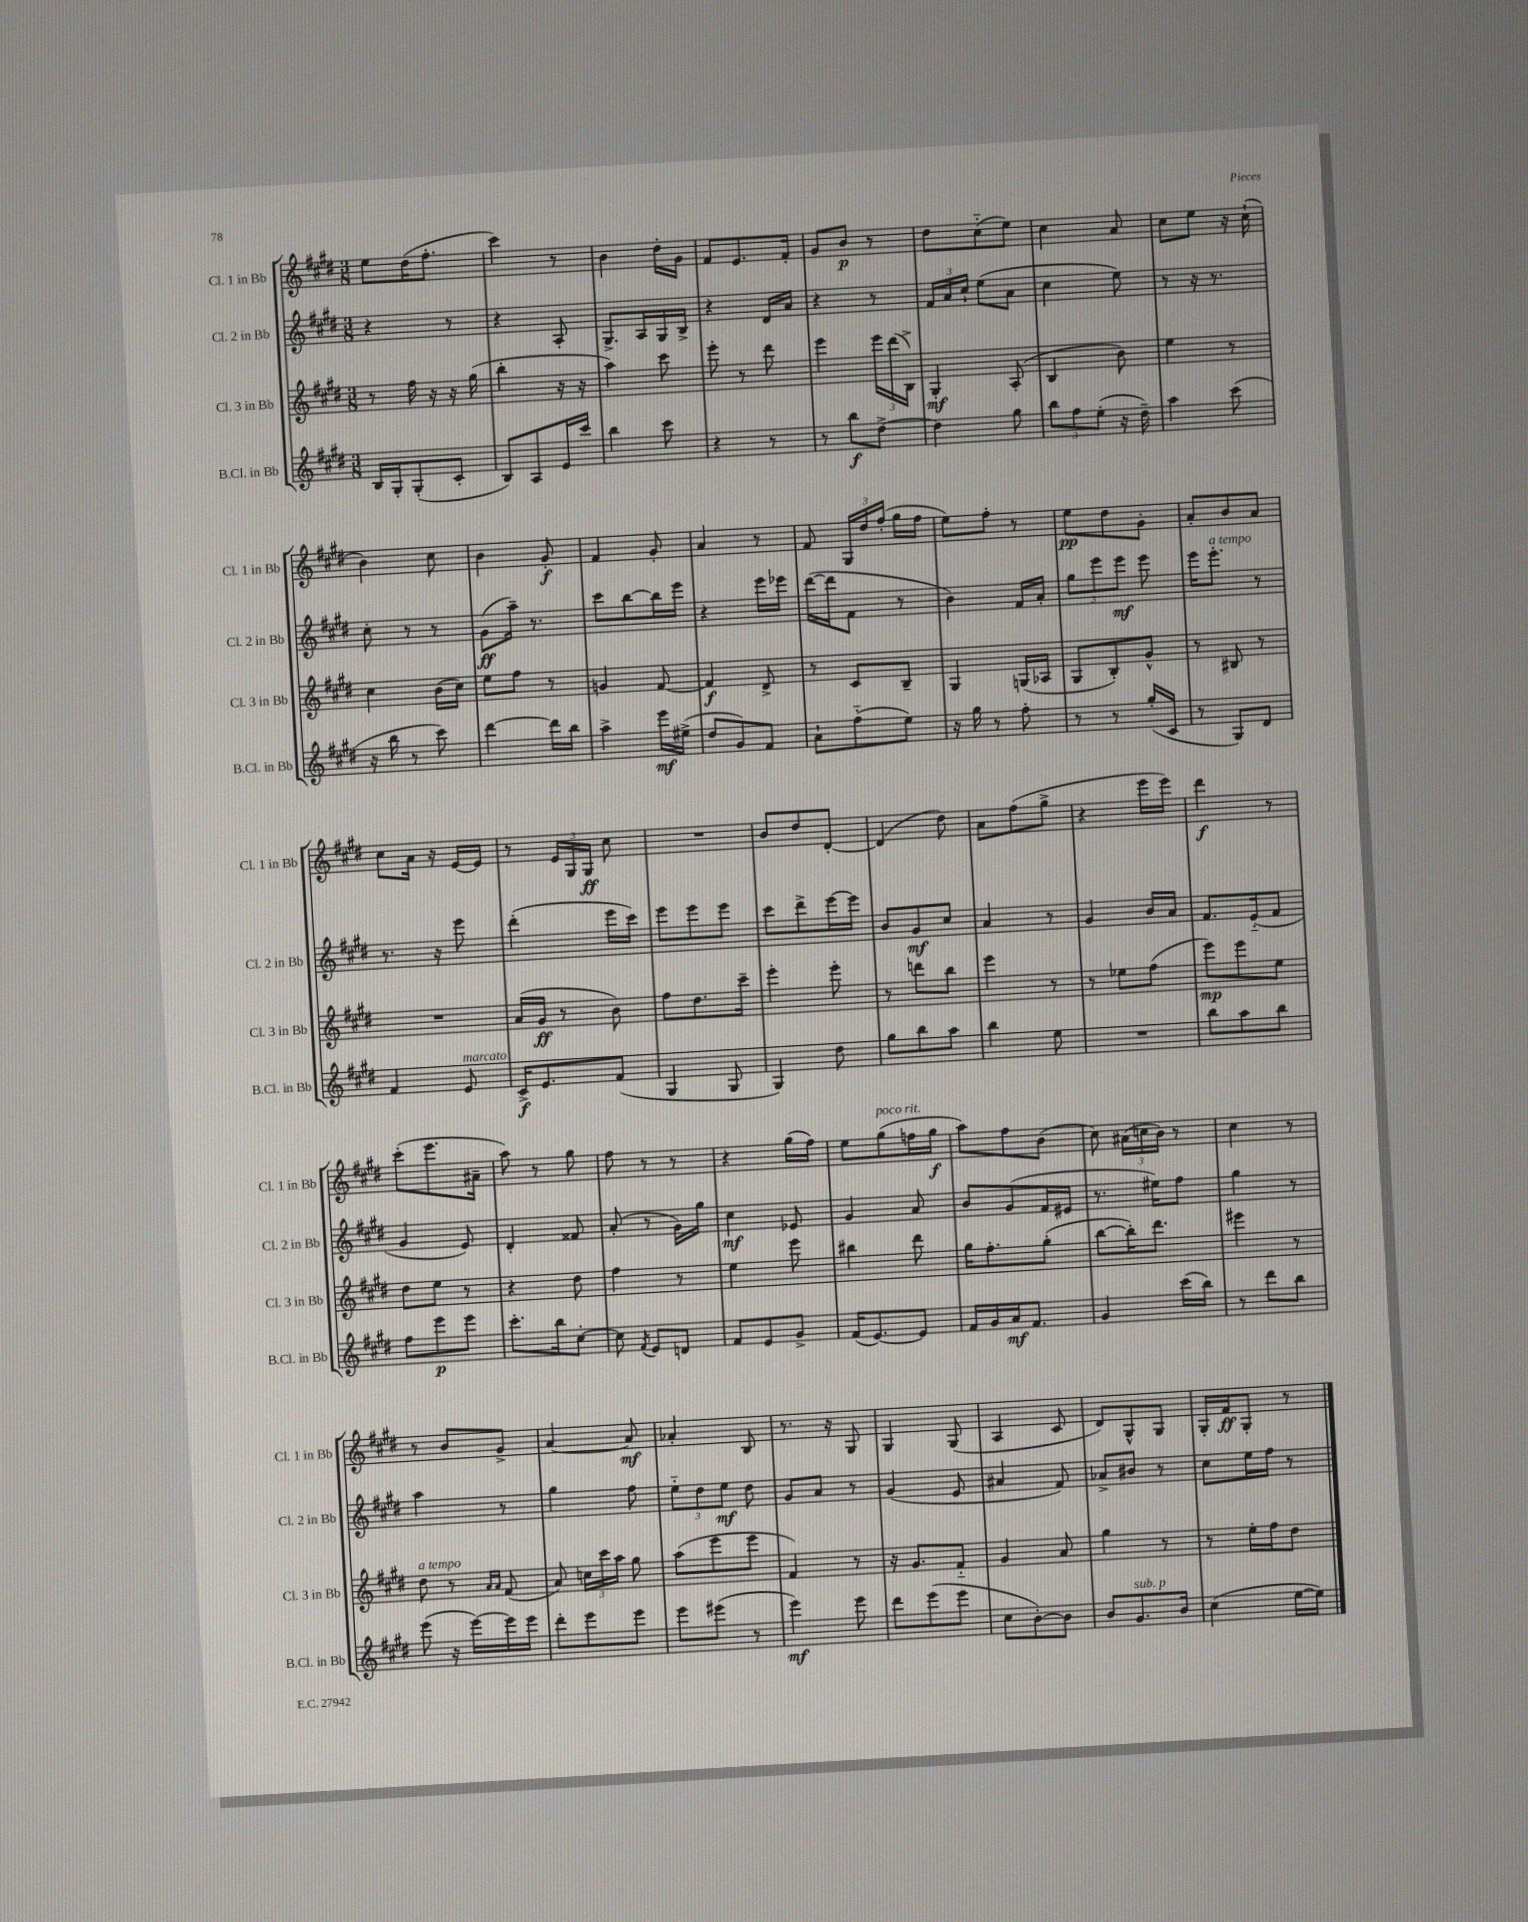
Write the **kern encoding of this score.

**kern	**dynam	**kern	**dynam	**kern	**dynam	**kern	**dynam
*part4	*part4	*part3	*part3	*part2	*part2	*part1	*part1
*staff4	*staff4	*staff3	*staff3	*staff2	*staff2	*staff1	*staff1
*I"B.Cl. in Bb	*	*I"Cl. 3 in Bb	*	*I"Cl. 2 in Bb	*	*I"Cl. 1 in Bb	*
*I'B.Cl. in Bb	*	*I'Cl. 3 in Bb	*	*I'Cl. 2 in Bb	*	*I'Cl. 1 in Bb	*
*clefG2	*	*clefG2	*	*clefG2	*	*clefG2	*
*k[f#c#g#d#]	*	*k[f#c#g#d#]	*	*k[f#c#g#d#]	*	*k[f#c#g#d#]	*
*M3/8	*	*M3/8	*	*M3/8	*	*M3/8	*
=19	=19	=19	=19	=19	=19	=19	=19
16B/LL	.	8r	.	4r	.	8ee\L	.
16G#'/J	.	.	.	.	.	.	.
(8G#'/	.	16ff#\	.	.	.	(16dd#\K	.
.	.	16r	.	.	.	8.ff#'\J	.
8c#'/J	.	16r	.	8r	.	.	.
.	.	(16gg#\	.	.	.	.	.
=20	=20	=20	=20	=20	=20	=20	=20
8B/L)	.	4bb'\	.	4r	.	4ccc#\)	.
8A/	.	.	.	.	.	.	.
16e/L	.	16r	.	8A'/	.	8r	.
16ccc#/JJ	.	16r	.	.	.	.	.
=21	=21	=21	=21	=21	=21	=21	=21
4bb\	.	4aa\)	.	8.G#^/L	.	4b\	.
.	.	.	.	16A/L	.	.	.
8ccc#\	.	8ccc#\	.	16G#/	.	16dd#'\LL	.
.	.	.	.	16B^/JJ	.	16g#\JJ	.
=22	=22	=22	=22	=22	=22	=22	=22
4r	.	8eee'\	.	4r	.	8f#/L	.
.	.	8r	.	.	.	8.e/	.
8r	.	8ddd#\	.	16d#/LL	.	.	.
.	.	.	.	16a/JJ	.	16f#'/Jk	.
=23	=23	=23	=23	=23	=23	=23	=23
8r	.	4eee\	.	4r	.	8g#/L	.
8bb\L	f	.	.	.	.	8b/J	p
[8dd#^\J	.	24eee\LL	.	8r	.	8r	.
.	.	(24ddd#\	.	.	.	.	.
.	.	24B^\JJ)	.	.	.	.	.
=24	=24	=24	=24	=24	=24	=24	=24
4dd#\]	.	4G#'/	mf	24f#/LL	.	8dd#\L	.
.	.	.	.	24a/	.	.	.
.	.	.	.	24cc#`/JJ	.	.	.
.	.	.	.	(8ee\L	.	(8cc#\	.
8gg#\	.	(8A'/	.	8a\J	.	8ee\J)	.
=25	=25	=25	=25	=25	=25	=25	=25
12bb\L	.	4B/	.	4cc#\	.	4cc#\	.
12ff#\	.	.	.	.	.	.	.
(12ee'\J	.	.	.	.	.	.	.
16r	.	8b\)	.	8ee\)	.	8a/	.
16dd#~\)	.	.	.	.	.	.	.
=26	=26	=26	=26	=26	=26	=26	=26
4aa\	.	4ee\	.	8r	.	8cc#\L	.
.	.	.	.	16r	.	8ee\J	.
.	.	.	.	8.r	.	.	.
(8ccc#\	.	8r	.	.	.	16r	.
.	.	.	.	.	.	(16cc#`\	.
!!LO:LB:g=z
=27	=27	=27	=27	=27	=27	=27	=27
16r	.	4cc#\	.	8cc#'\	.	4b\)	.
16bb\	.	.	.	.	.	.	.
8r	.	.	.	8r	.	.	.
8ccc#\)	.	(16b\LL	.	8r	.	8cc#\	.
.	.	16cc#\JJ)	.	.	.	.	.
=28	=28	=28	=28	=28	=28	=28	=28
[4ddd#\	.	8ee\L	.	(8g#\L	ff	4b\	.
.	.	8ff#\J	.	16aa~\Jk)	.	.	.
.	.	.	.	8.r	.	.	.
16ddd#\LL]	.	8r	.	.	.	8g#'/	f
16bb\JJ	.	.	.	.	.	.	.
=29	=29	=29	=29	=29	=29	=29	=29
4aa^\	.	4gn/	.	8ccc#\L	.	4f#/	.
.	.	.	.	[8bb\	.	.	.
16eee\LL	mf	[8f#/	.	16bb\L]	.	8g#'/	.
(16ee#X^\JJ	.	.	.	16eee\JJ	.	.	.
=30	=30	=30	=30	=30	=30	=30	=30
8dd#/L	.	4f#/]	f	4r	.	4a/	.
8g#/)	.	.	.	.	.	.	.
8f#/J	.	8d#^/	.	16eee\LL	.	8r	.
.	.	.	.	16eee-X\JJ	.	.	.
=31	=31	=31	=31	=31	=31	=31	=31
8a`\L	.	8r	.	([16ddd#\LL	.	8f#/	.
.	.	.	.	16ddd#\J]	.	.	.
(8ff#\	.	8c#/L	.	8f#\J	.	24G#/LL	.
.	.	.	.	.	.	24dd#/	.
.	.	.	.	.	.	(24ff#'/JJ	.
8ee\J)	.	8B~/J	.	8r	.	16gg#\LL	.
.	.	.	.	.	.	16ff#\JJ	.
=32	=32	=32	=32	=32	=32	=32	=32
16r	.	4G#/	.	4b\)	.	8ee\L)	.
16gg#\	.	.	.	.	.	.	.
8r	.	.	.	.	.	8ff#'\J	.
8ff#'\	.	(16Gn/LL	.	16f#/LL	.	8r	.
.	.	16A-X/JJ	.	16a'/JJ	.	.	.
=33	=33	=33	=33	=33	=33	=33	=33
8r	.	8G#/L	.	12gg#\L	.	8ee\L	pp
.	.	.	.	12eee\	.	.	.
8r	.	8B'/)	.	.	.	8dd#\	.
.	.	.	.	12eee\J	mf	.	.
(16gg#'/LL	.	8g#^^/J	.	8eee\	.	8g#'\J	.
16c#/JJ	.	.	.	.	.	.	.
=34	=34	=34	=34	=34	=34	=34	=34
8r	.	8r	.	16eee\KL	.	8a'/L	.
!	!	!	!	!LO:TX:a:i:t=a tempo	!	!	!
.	.	.	.	8.eee'\J	.	.	.
8G#/L)	.	8B#X/	.	.	.	8b/	.
8d#/J	.	8r	.	8r	.	8a/J	.
!!LO:LB:g=z
=35	=35	=35	=35	=35	=35	=35	=35
4f#/	.	4.r	.	8.r	.	8cc#\L	.
.	.	.	.	.	.	16a\Jk	.
.	.	.	.	16r	.	16r	.
!LO:TX:a:i:t=marcato	!	!	!	!	!	!	!
8e/	.	.	.	8eee\	.	[16e/LL	.
.	.	.	.	.	.	16e/JJ]	.
=36	=36	=36	=36	=36	=36	=36	=36
16c#^/KL	f	(16a/LL	.	(4ddd#'\	.	8r	.
8.e/	.	16g#/JJ	ff	.	.	.	.
.	.	8r	.	.	.	24e/LL	.
.	.	.	.	.	.	24G#/	.
.	.	.	.	.	.	24G#/JJ	ff
(8f#/J	.	8b\)	.	16eee\LL	.	8cc#\	.
.	.	.	.	16ccc#\JJ)	.	.	.
=37	=37	=37	=37	=37	=37	=37	=37
4G#/	.	8ff#\L	.	8eee\L	.	4.r	.
.	.	8.dd#\	.	8eee\	.	.	.
8G#/	.	.	.	8eee\J	.	.	.
.	.	16ccc#~\Jk	.	.	.	.	.
=38	=38	=38	=38	=38	=38	=38	=38
4G#/)	.	4eee'\	.	8ccc#\L	.	8b/L	.
.	.	.	.	8ddd#^\	.	8dd#/	.
8dd#\	.	8eee'\	.	[16eee\L	.	[8d#'/J	.
.	.	.	.	16eee\JJ]	.	.	.
=39	=39	=39	=39	=39	=39	=39	=39
8gg#\L	.	8r	.	8b/L	.	(4d#/]	.
8bb\	.	8dddn\L	.	8g#/	mf	.	.
8aa\J	.	8bb\J	.	8cc#/J	.	8dd#\)	.
=40	=40	=40	=40	=40	=40	=40	=40
4bb\	.	4eee\	.	4a/	.	8a\L	.
.	.	.	.	.	.	(8ff#\	.
8ee\	.	8r	.	8r	.	8gg#^\J	.
=41	=41	=41	=41	=41	=41	=41	=41
4.r	.	8r	.	4g#/	.	4r	.
.	.	8ee-X\L	.	.	.	.	.
.	.	(8ff#\J	.	16b/LL	.	16eee\LL	.
.	.	.	.	16a/JJ	.	16eee\JJ)	.
=42	=42	=42	=42	=42	=42	=42	=42
8bb\L	.	8eee\L)	mp	8.f#/L	.	4ddd#\	f
8aa\	.	8eee\	.	.	.	.	.
.	.	.	.	(16e/k	.	.	.
8bb\J	.	8ee\J	.	8f#/J	.	8r	.
!!LO:LB:g=z
=43	=43	=43	=43	=43	=43	=43	=43
8ff#\L	.	8dd#\L	.	4g#/	.	(8ccc#'\L	.
8eee\	p	8ee\J	.	.	.	8.eee\	.
8eee\J	.	8r	.	8e/)	.	.	.
.	.	.	.	.	.	16a#X~\Jk	.
=44	=44	=44	=44	=44	=44	=44	=44
8.ccc#'\L	.	4r	.	4d#'/	.	8aa\)	.
.	.	.	.	.	.	8r	.
16bb\k	.	.	.	.	.	.	.
[8cc#'\J	.	8dd#\	.	8f##X/	.	8gg#\	.
=45	=45	=45	=45	=45	=45	=45	=45
8cc#\]	.	4ff#\	.	(8a'/	.	8ff#\	.
8qf#/	.	.	.	.	.	.	.
8e/L	.	.	.	8r	.	8r	.
8dn/J	.	8r	.	16g#\LL)	.	8r	.
.	.	.	.	16gg#\JJ	.	.	.
=46	=46	=46	=46	=46	=46	=46	=46
8f#/L	.	4ee\	.	4cc#\	mf	4r	.
8e/	.	.	.	.	.	.	.
8g#^/J	.	8eee\	.	8e-X/	.	(16gg#\LL	.
.	.	.	.	.	.	16ff#\JJ)	.
=47	=47	=47	=47	=47	=47	=47	=47
(16f#/KL	.	4bb#X\	.	4g#/	.	8ee\L	.
[8.e/)	.	.	.	.	.	.	.
!	!	!	!	!	!	!LO:TX:a:i:t=poco rit.	!
.	.	.	.	.	.	(8gg#\	.
8e/J]	.	8ddd#\	.	8a/	.	16ffn\L	.
.	.	.	.	.	.	16gg#\JJ	f
=48	=48	=48	=48	=48	=48	=48	=48
16f#/LL	.	16gg#\KL	.	8b/L	.	8aa\L)	.
16g#/	.	8.ff#'\	.	.	.	.	.
16a/J	mf	.	.	(8g#/	.	8ff#\	.
8.f#/J	.	.	.	.	.	.	.
.	.	(8gg#'\J	.	16f#/L	.	(8b\J	.
.	.	.	.	16e#X/JJ	.	.	.
=49	=49	=49	=49	=49	=49	=49	=49
4g#/	.	[8bb\L	.	8.r	.	8cc#\)	.
.	.	16bb'\K])	.	.	.	(24a#X\LL	.
.	.	.	.	.	.	24ccn\	.
.	.	8.ddd#\J	.	16ee#X\KL)	.	.	.
.	.	.	.	.	.	24b\JJ)	.
(16ccc#\LL	.	.	.	8ff#\J	.	8r	.
16bb\JJ)	.	.	.	.	.	.	.
=50	=50	=50	=50	=50	=50	=50	=50
8r	.	4eee#X\	.	4gg#\	.	4cc#\	.
8ddd#\L	.	.	.	.	.	.	.
8bb\J	.	8r	.	8r	.	8r	.
!!LO:LB:g=z
=51	=51	=51	=51	=51	=51	=51	=51
!	!	!LO:TX:a:i:t=a tempo	!	!	!	!	!
(8eee\	.	8dd#\	.	4aa\	.	8r	.
16r	.	8r	.	.	.	8b/L	.
[16eee\LL)	.	.	.	.	.	.	.
.	.	16qqa/LL	.	.	.	.	.
.	.	16qqa/JJ	.	.	.	.	.
16eee\]	.	(8f#/	.	8r	.	8g#^/J	.
16eee\JJ	.	.	.	.	.	.	.
=52	=52	=52	=52	=52	=52	=52	=52
8ddd#'\L	.	8a/)	.	4gg#\	.	[4a/	.
8eee\	.	24ccn\LL	.	.	.	.	.
.	.	24ccc#\	.	.	.	.	.
.	.	24aa\JJ	.	.	.	.	.
8eee\J	.	8gg#\	.	8ff#\	.	8a/]	mf
=53	=53	=53	=53	=53	=53	=53	=53
8eee\L	.	(8aa\L	.	12ee\L	.	4a-X'/	.
.	.	.	.	12dd#\	.	.	.
(8eee#X\J	.	8eee\	.	.	.	.	.
.	.	.	.	12ee\J	mf	.	.
8r	.	8eee\J	.	8dd#\	.	8B/	.
=54	=54	=54	=54	=54	=54	=54	=54
4eee\)	mf	4f#/)	.	8g#/L	.	8.r	.
.	.	.	.	8a/J	.	.	.
.	.	.	.	.	.	16r	.
8eee\	.	8r	.	8r	.	8G#/	.
=55	=55	=55	=55	=55	=55	=55	=55
8ddd#\L	.	16r	.	(4g#/	.	4G#/	.
.	.	8.g#/L	.	.	.	.	.
(8eee\	.	.	.	.	.	.	.
8eee\J	.	8f#/J	.	8e/	.	(8G#/	.
=56	=56	=56	=56	=56	=56	=56	=56
8cc#\L	.	4g#/	.	4a#X/	.	4A/	.
[8b'\)	.	.	.	.	.	.	.
8b\J]	.	8a/	.	8f#/)	.	8c#/	.
=57	=57	=57	=57	=57	=57	=57	=57
8b/L	.	4gg#\	.	8a-X^/L	.	8d#/L)	.
!LO:TX:a:i:t=sub. p	!	!	!	!	!	!	!
8.g#/	.	.	.	8b#X/J	.	8G#^^/	.
.	.	8r	.	8r	.	8G#/J	.
16b/Jk	.	.	.	.	.	.	.
=58	=58	=58	=58	=58	=58	=58	=58
(4cc#\	.	8r	.	8cc#\L	.	16G#'/LL	.
.	.	.	.	.	.	16f#/J	ff
.	.	16ee'\LL	.	16ee\L	.	8G#'/J	.
.	.	16ff#\J	.	16ff#\JJ	.	.	.
[16ee\LL	.	8dd#\J	.	8r	.	8r	.
16ee\JJ])	.	.	.	.	.	.	.
==	==	==	==	==	==	==	==
*-	*-	*-	*-	*-	*-	*-	*-
